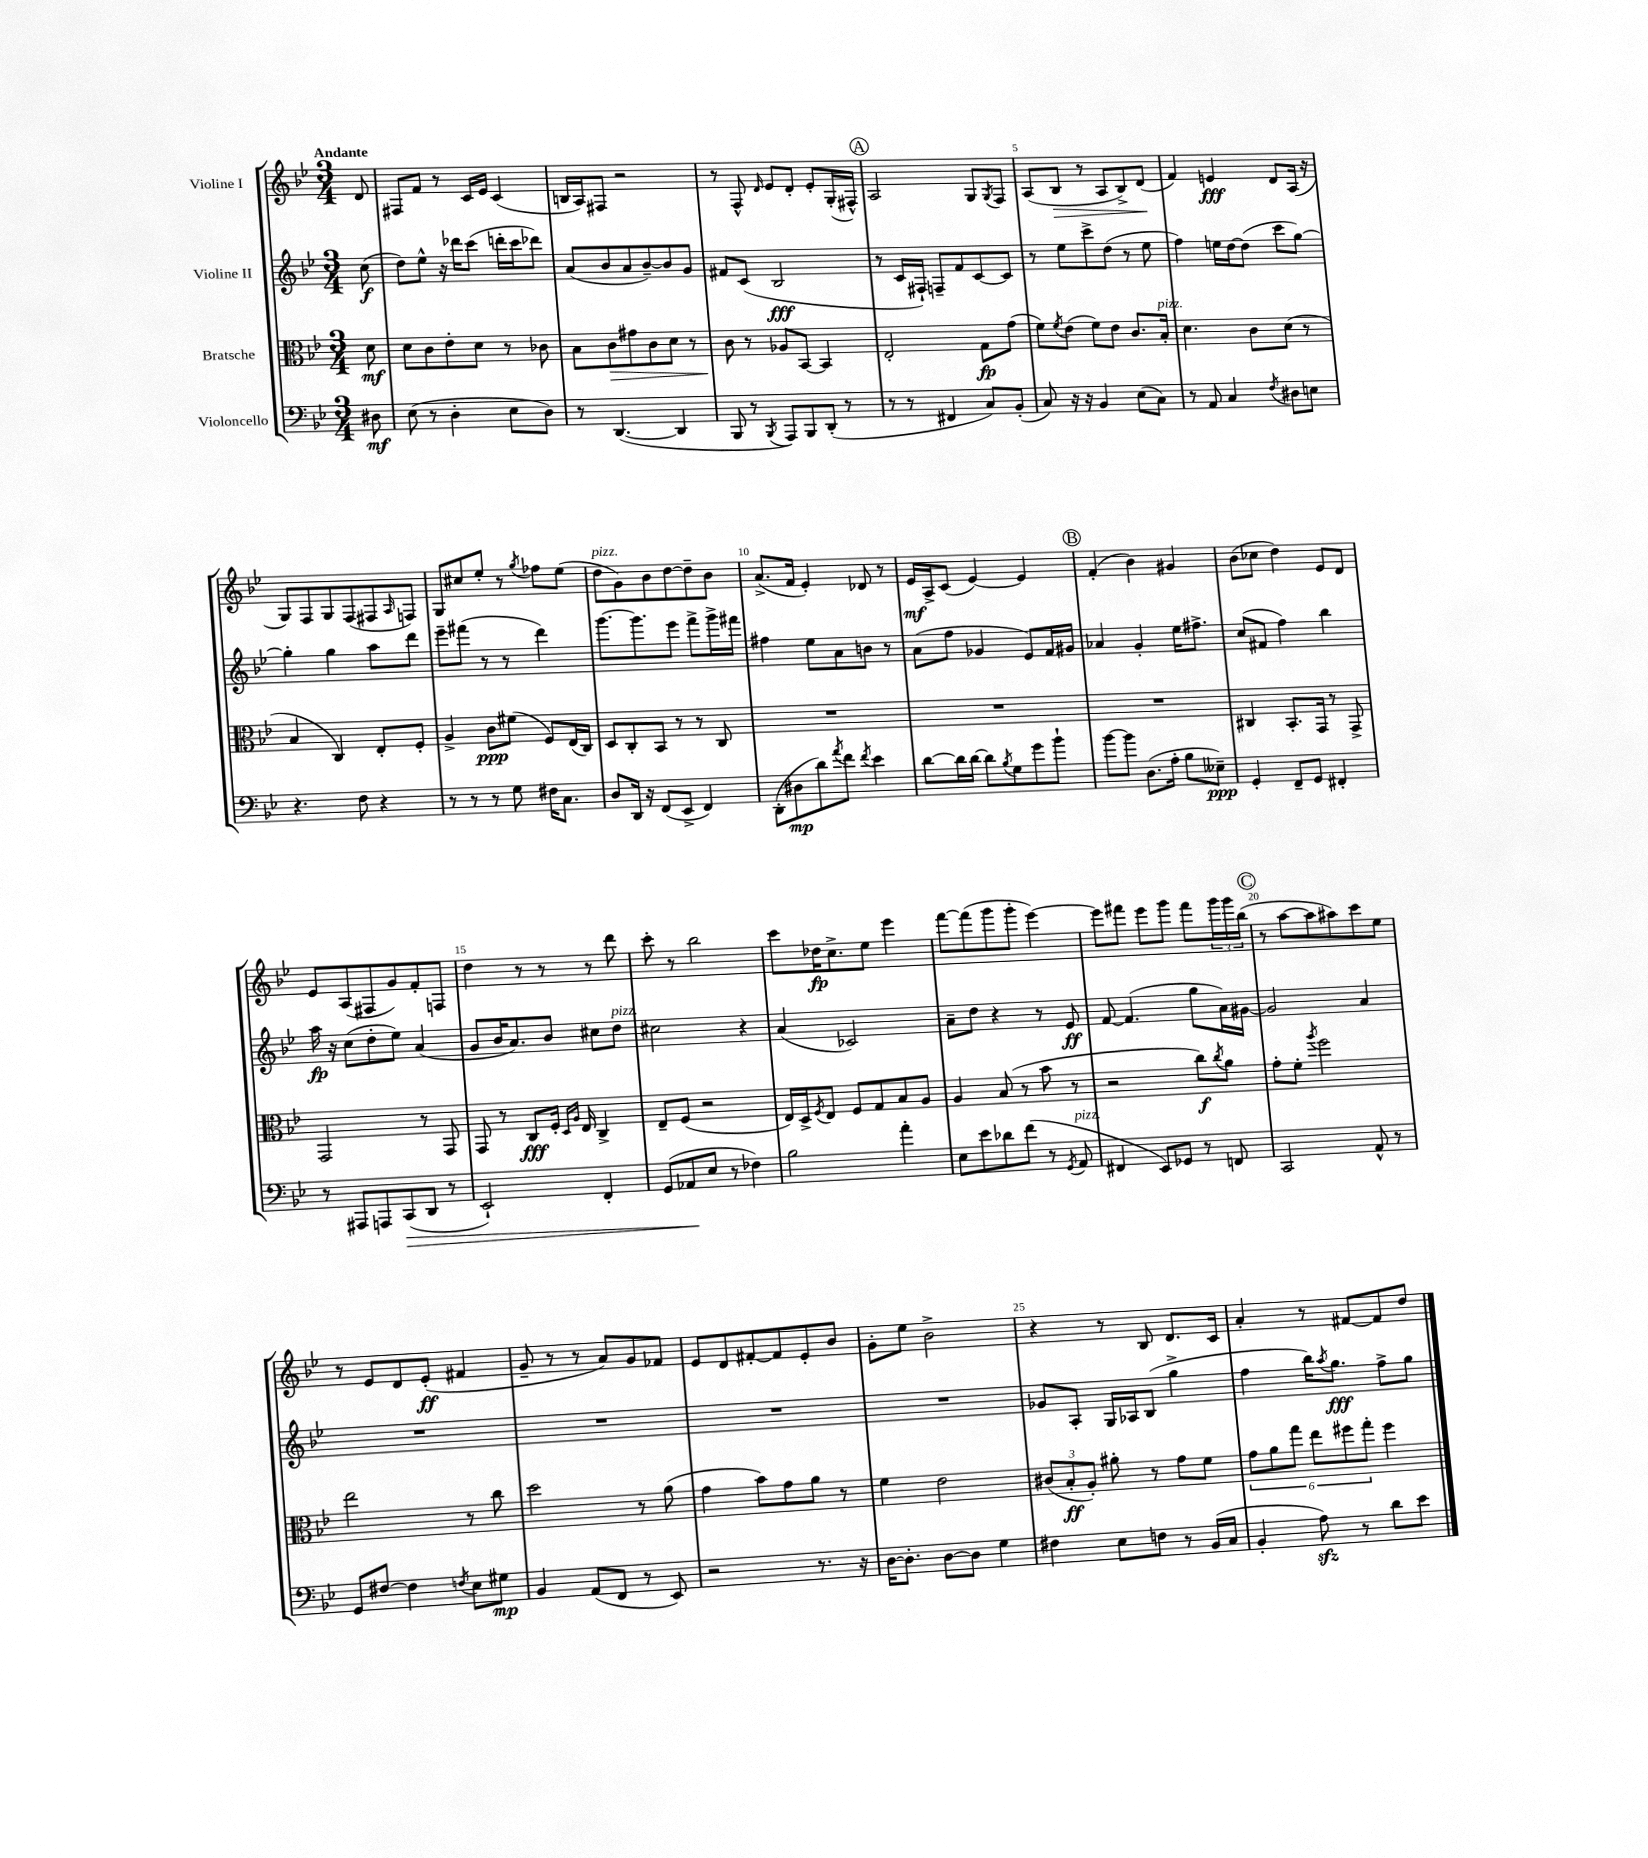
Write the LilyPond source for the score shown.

<<
\new StaffGroup <<
\new Staff = "s0" \with { instrumentName = "Violine I" } {
    \clef treble \key bes \major \numericTimeSignature \time 3/4 \partial 8 \tempo "Andante"
    d'8 |
    fis8 f'8 r8 c'16 ees'16 c'4( |
    b16 a16) fis8 r2 |
    r8 f8-^ \grace { d'16 } ees'8 d'8-. ees'8-. g16-.( fis16-^) |
    \mark \markup { \circle "A" } a2 g8 \acciaccatura { g8 } f8 |
    a8( bes8\> r8 a8 bes8->) d'8\!( |
    f'4) e'4\fff d'8 a16( r16 |
    g8) f8 g8 f8( fis8 \grace { a16 } f8) |
    g8 cis''8 ees''8-. r8 \acciaccatura { g''8 } fes''8 ees''8( |
    d''8^\markup { \italic "pizz." } g'8) bes'8 d''8~ d''8-- bes'8 |
    a'8.->( f'16 ees'4-.) des'8 r8 |
    ees'16\mf a16-> c'8( ees'4~) ees'4 |
    \mark \markup { \circle "B" } f'4-.( bes'4) gis'4 |
    bes'8( ces''8 d''4) ees'8 d'8 |
    ees'8 a8( fis8 g'8) f'8-. f8 |
    d''4 r8 r8 r8 d'''8 |
    c'''8-. r8 bes''2 |
    c'''8 des''16\fp c''8.-> ees''8 ees'''4 |
    f'''8~ f'''8( g'''8 g'''8-. ees'''4~) |
    ees'''8 fis'''8 ees'''8 g'''8 fis'''8 \tuplet 3/2 { g'''16 g'''16 bes''16( } |
    \mark \markup { \circle "C" } r8 a''8~ a''8 ais''8) c'''8 ees''8 |
    r8 ees'8 d'8 ees'8-.\ff( fis'4 |
    g'8-- r8 r8 a'8) g'8 fes'8 |
    ees'8 d'8 fis'8~-. fis'8 ees'8-. bes'8 |
    g'8-. ees''8 bes'2-> |
    r4 r8 bes8 d'8. c'16 |
    a'4-. r8 fis'8~ fis'8 d''8 \bar "|." |
}
\new Staff = "s1" \with { instrumentName = "Violine II" } {
    \clef treble \key bes \major \numericTimeSignature \time 3/4 \partial 8
    c''8\f( |
    d''8) ees''8-^ r16 des'''16 c'''8( d'''16-. c'''16 des'''8) |
    a'8( bes'8 a'8 bes'8~--) bes'8 g'8 |
    fis'8 c'8( bes2\fff |
    \mark \markup { \circle "A" } r8 c'16 fis16-!) f8-- f'8 c'8~ c'8 |
    r8 ees''8 c'''8-> d''8( r8 ees''8 |
    f''4) e''16 d''16~ d''8( c'''8 g''8~) |
    g''4-. g''4 a''8 d'''8 |
    ees'''8-- fis'''8( r8 r8 d'''4) |
    g'''8.~ g'''8. ees'''8 f'''8-> g'''16-> fis'''16 |
    fis''4 ees''8 a'8 b'8 r8 |
    a'8( f''8 ges'4 ees'8) f'16 gis'16 |
    \mark \markup { \circle "B" } aes'4 g'4-. ees''16 fis''8.-> |
    c''8( fis'8 f''4) bes''4 |
    a''16\fp r16 c''8( d''8-. ees''8) a'4( |
    g'8 bes'16 a'8.) bes'8 cis''8 d''8^\markup { \italic "pizz." } |
    cis''2 r4 |
    a'4( ces'2) |
    a'8-- d''8 r4 r8 ees'8\ff |
    f'8~ f'4.( g''8 a'16) gis'16~ |
    \mark \markup { \circle "C" } gis'2 a'4 |
    R2. |
    R2. |
    R2. |
    R2. |
    ges'8 a8-. g16 aes16 bes8( g''4-> |
    f''4 bes''16) \acciaccatura { a''8 } g''8.\fff f''8-> g''8 \bar "|." |
}
\new Staff = "s2" \with { instrumentName = "Bratsche" } {
    \clef alto \key bes \major \numericTimeSignature \time 3/4 \partial 8
    d'8\mf |
    d'8 c'8 ees'8-. d'8 r8 ces'8 |
    bes8 c'8\> gis'8 c'8 d'8 r8 |
    c'8\! r8 aes8 bes,8~ bes,4 |
    \mark \markup { \circle "A" } ees2-. g8\fp g'8( |
    f'8) \acciaccatura { f'8 } ees'8( f'8) ees'8 c'8. bes16-.^\markup { \italic "pizz." } |
    d'4. c'8 d'8( r8 |
    bes4 c4) ees8-. f8-. |
    a4-> c'8\ppp fis'8( f8) ees16( c16) |
    d8 c8-. bes,8 r8 r8 c8 |
    R2. |
    R2. |
    \mark \markup { \circle "B" } R2. |
    cis4 bes,8.-. g,16 r8 g,8-> |
    g,2 r8 g,8 |
    g,8 r8 c8\fff f16-. \grace { d16 a16 } ees16 c4-> |
    ees8-- f8( r2 |
    ees16) d16-> \acciaccatura { f8 } ees8 f8 g8 bes8 a8 |
    a4 bes8( r8 bes'8 r8 |
    r2 c''8\f) \acciaccatura { c''8 } a'8 |
    \mark \markup { \circle "C" } g'8-. f'8-. \acciaccatura { a''8 } f''2 |
    ees''2 r8 c''8 |
    d''2 r8 a'8( |
    g'4 bes'8) g'8 a'8 r8 |
    f'4 ees'2 |
    \tuplet 3/2 { cis'8( bes8-.\ff a8-.) } ais'8-. r8 g'8 f'8 |
    \tuplet 6/4 { g'8 a'8 g''8 ees''8 fis''8 g''8-. } fis''4 \bar "|." |
}
\new Staff = "s3" \with { instrumentName = "Violoncello" } {
    \clef bass \key bes \major \numericTimeSignature \time 3/4 \partial 8
    dis8\mf |
    ees8( r8 d4-. ees8 d8) |
    r8 d,4.~( d,4 |
    bes,,8 r8 \acciaccatura { bes,,8 } a,,8) bes,,8 d,8-.( r8 |
    \mark \markup { \circle "A" } r8 r8 fis,4 c8) bes,8-.( |
    c8) r16 r16 bes,4 ees8( c8) |
    r8 a,8 c4 \acciaccatura { f8 } dis8 e8 |
    r4. f8 r4 |
    r8 r8 r8 g8 fis16 c8. |
    d8 d,16 r16 f,8( ees,8-> f,4) |
    d,8-.( dis8\mp d'8) \acciaccatura { a'8 } f'8 \acciaccatura { f'8 } ees'4 |
    d'8~ d'16 d'16~ d'8 \acciaccatura { bes8 } g8 g'8 bes'8-! |
    \mark \markup { \circle "B" } bes'8~ bes'8 d8.( a16-. bes8 eeses8--\ppp) |
    g,4-. f,8-- g,8 fis,4-. |
    r8 ais,,8 a,,8 c,8\>( d,8 r8 |
    ees,2-!) f,4-. |
    g,8( aes,8\! ees8 r8 fes4) |
    bes2 a'4-. |
    ees8 ees'8 des'8 f'8( r8 \acciaccatura { g,8 } a,8^\markup { \italic "pizz." } |
    fis,4 ees,8) ges,8 r8 f,8 |
    \mark \markup { \circle "C" } c,2 a,8-^ r8 |
    g,8 fis8~ fis4 \acciaccatura { f8 } ees8 gis8\mp |
    bes,4 a,8( f,8 r8 ees,8) |
    r2 r8. r16 |
    d16~ d8.-. d8~ d8 g4 |
    fis4 ees8 f8 r8 bes,16( c16 |
    bes,4-. a8\sfz) r8 d'8 ees'8 \bar "|." |
}
>>
>>
\layout { \context { \Score \override BarNumber.break-visibility = ##(#f #t #t) barNumberVisibility = #(every-nth-bar-number-visible 5) } }
